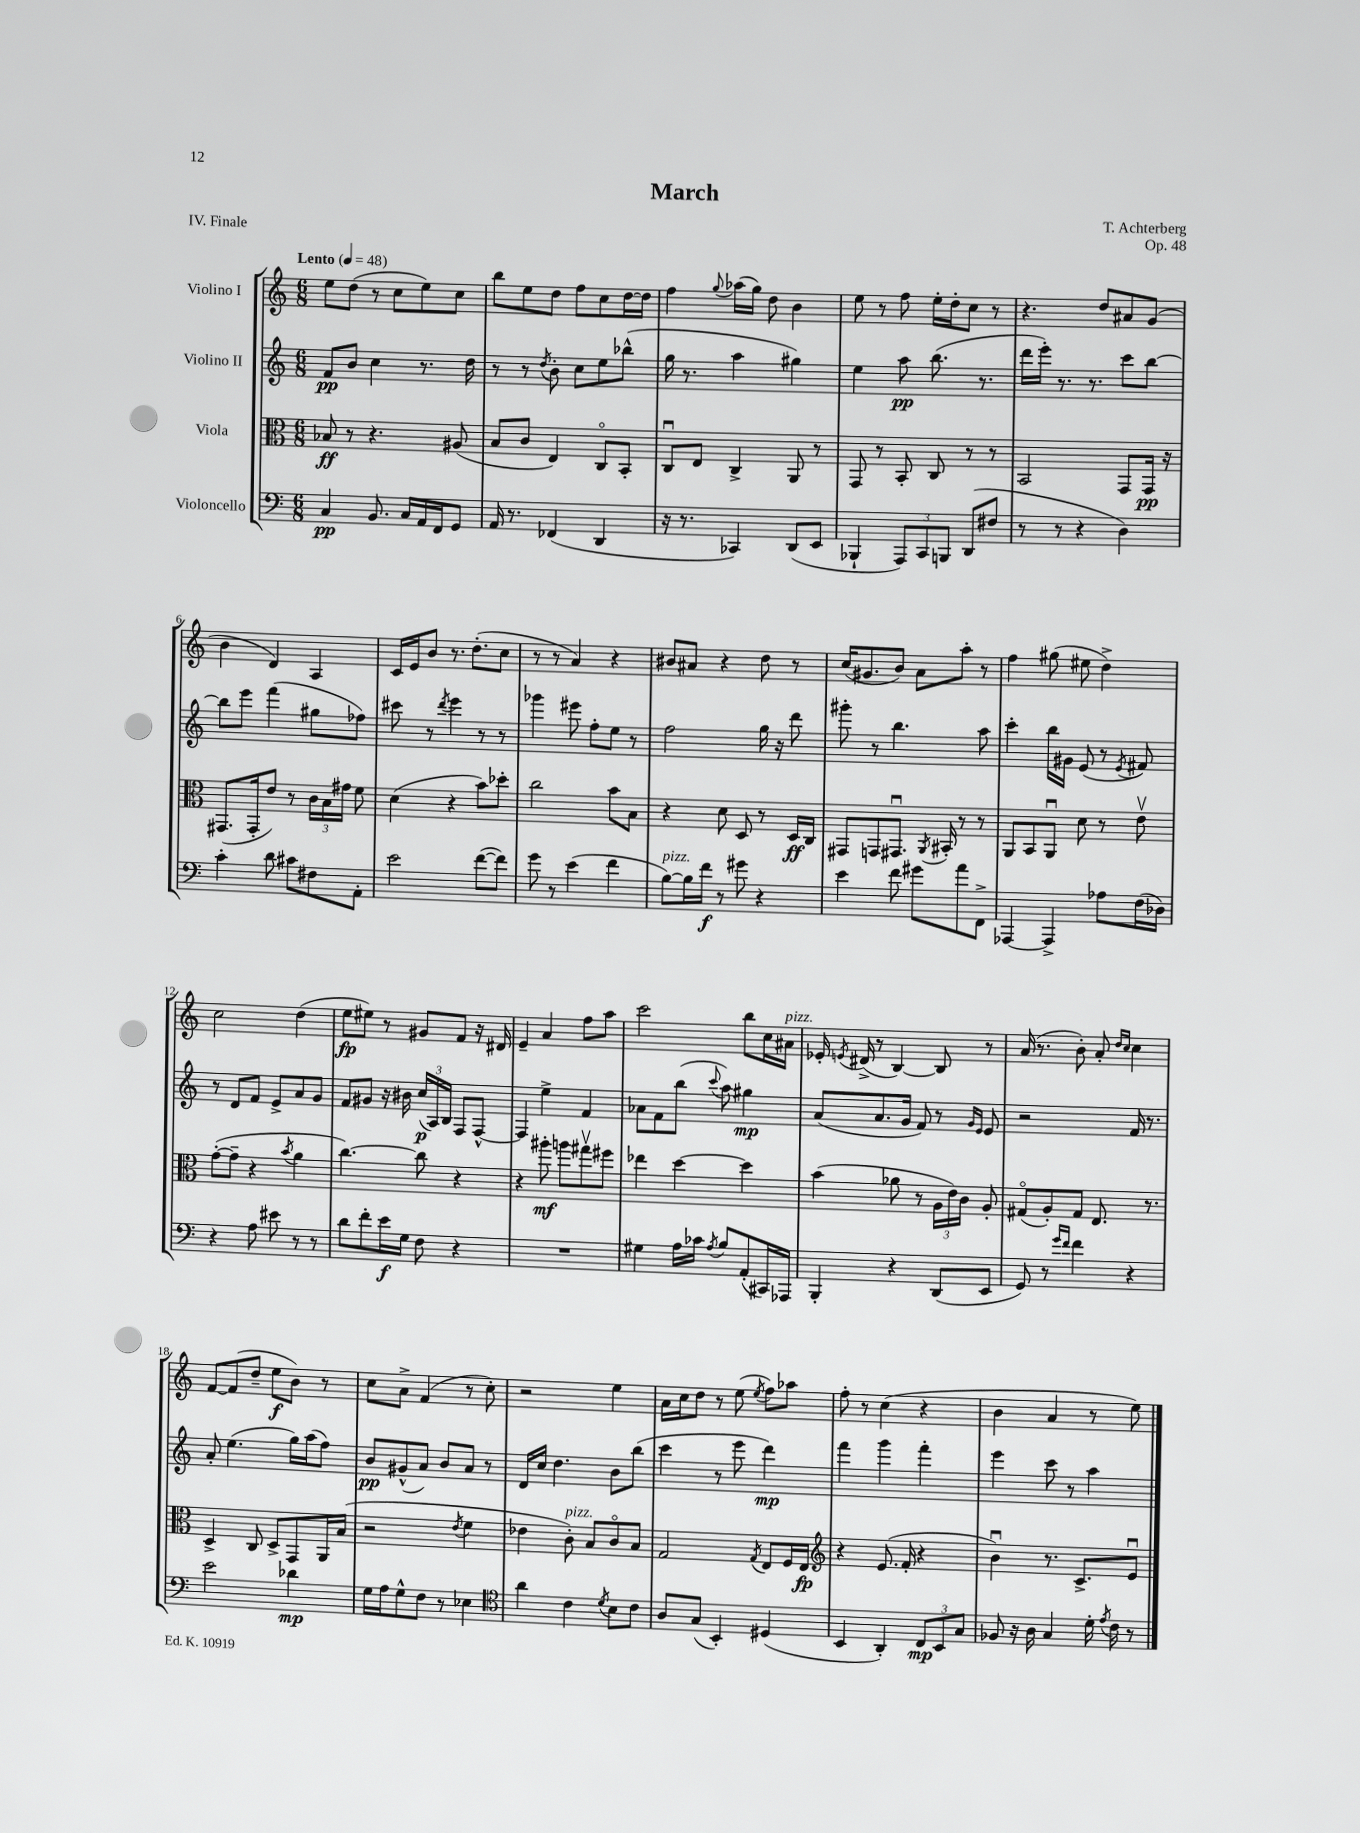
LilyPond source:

\header { title = "March" composer = "T. Achterberg" opus = "Op. 48" piece = "IV. Finale" }
<<
\new StaffGroup <<
\new Staff = "s0" \with { instrumentName = "Violino I" } {
    \clef treble \key c \major \numericTimeSignature \time 6/8 \tempo "Lento" 4 = 48
    \autoBeamOff e''8[ d''8]( r8 c''8[ e''8) c''8] |
    b''8[ e''8 d''8] f''8[ c''8 d''16~ d''16] |
    f''4 \appoggiatura { g''8 } aes''16[( g''16]) d''8 b'4 |
    e''8 r8 f''8 e''16[-. d''16-. c''8] r8 |
    r4. d''8[ ais'8 g'8]( |
    b'4 d'4) a4 |
    c'16[ e'16 b'8] r8. d''8.[-.( c''8] |
    r8 r8 a'4) r4 |
    bis'8[ ais'8] r4 d''8 r8 |
    c''16[( gis'8. b'8]) a'8[ a''8]-. r8 |
    f''4 gis''8( eis''8 d''4->) |
    c''2 d''4( |
    e''8[\fp eis''8]) r8 gis'8[ f'8] r16 dis'16 |
    e'4-- a'4 f''8[ a''8] |
    c'''2 b''8[ c''16 ais'16]^\markup { \italic "pizz." } |
    ees'16-. \acciaccatura { e'8 } dis'16->( r8 b4~) b8 r8 |
    a'16( r8. b'8-.) a'8-. \grace { d''16[ c''16] } c''4 |
    f'8[~ f'8( d''8]-- e''8[\f b'8]) r8 |
    c''8[ a'8]-> f'4( r8 c''8-.) |
    r2 e''4 |
    a'16[ c''16 d''8] r8 e''8( \acciaccatura { e''8 } f''8[) aes''8] |
    f''8-. r8 c''4( r4 |
    b'4 a'4 r8 e''8) \bar "|." |
}
\new Staff = "s1" \with { instrumentName = "Violino II" } {
    \clef treble \key c \major \numericTimeSignature \time 6/8
    \autoBeamOff f'8[\pp b'8] c''4 r8. d''16 |
    r8 r8 \acciaccatura { d''8 } b'8-. c''8[ e''8 bes''8]-^( |
    g''16 r8. a''4 gis''4) |
    e''4 a''8\pp b''8.( r8. |
    d'''16[ e'''16]-.) r8. r8. c'''8[ b''8]~ |
    b''8[ e'''8] f'''4( gis''8[ fes''8]) |
    cis'''8 r8 \acciaccatura { d'''8 } e'''4 r8 r8 |
    ges'''4 eis'''8 f''8[-. e''8] r8 |
    f''2 g''16 r16 d'''8 |
    gis'''8-. r8 b''4. a''8 |
    c'''4-. b''16[ gis'16] e'8( r8 \acciaccatura { e'8 } fis'8) |
    r8 d'8[ f'8] e'8[-> a'8 g'8] |
    f'8[ gis'8] r16 bis'16 \tuplet 3/2 { c''16[\p( a16) b16] } f8[ f8]~-^ |
    f4 e''4-> f'4 |
    aes'8[ f'8 b''8]( \appoggiatura { c'''8 } a''8) gis''4\mp |
    a'8[( a'8. g'16] f'8) r8 \grace { g'16[ e'16] } e'8 |
    r2 f'16 r8. |
    a'8-. e''4.( g''16[) a''16( f''8]) |
    b'8[\pp gis'8-^( a'8]) b'8[ a'8] r8 |
    d'16[ c''16] d''4. b'8[ b''8]( |
    c'''4 r8 e'''8 d'''4\mp) |
    f'''4 g'''4 f'''4-. |
    e'''4 c'''8 r8 a''4 \bar "|." |
}
\new Staff = "s2" \with { instrumentName = "Viola" } {
    \clef alto \key c \major \numericTimeSignature \time 6/8
    \autoBeamOff bes8\ff r8 r4. ais8( |
    b8[ c'8] e4) c8[\flageolet b,8]-. |
    c8[\downbow e8] c4-> a,8 r8 |
    g,8 r8 b,8-. c8 r8 r8 |
    b,2 g,8[ g,16]\pp r16 |
    gis,8.[( gis,16-. e'8]) r8 \tuplet 3/2 { c'16[ b16 gis'16] } f'8 |
    d'4( r4 b'8[) des''8]-. |
    c''2 b'8[ b8] |
    r4 d'8 d8 r8 d16[\ff c16] |
    gis,8[ g,8 gis,8.]\downbow \acciaccatura { a,8 } bis,16-. r8 r8 |
    a,8[ b,8 a,8]\downbow d'8 r8 e'8\upbow |
    g'8[~-.( g'8]-- r4 \acciaccatura { b'8 } a'4 |
    c''4.~) c''8 r4 |
    r4 ais''8-.\mf a''8[ gis''8\upbow fis''8] |
    ees''4 d''4~ d''4 |
    b'4( aes'8 r8 \tuplet 3/2 { a16[ e'16) c'16] } a8-. |
    gis8[\flageolet( a8-.) gis8] e8. r8. |
    d4-> c8 d8[-> g,8 a,16 b16]( |
    r2 \acciaccatura { e'8 } f'4 |
    ees'4 c'8-.^\markup { \italic "pizz." }) b8[ c'8\flageolet b8] |
    g2 \acciaccatura { g8 } e8[ f16 e16]\fp |
    \clef treble r4 e'8.( f'16-. r4 |
    b'4\downbow) r8. c'8.[-> e'8]\downbow \bar "|." |
}
\new Staff = "s3" \with { instrumentName = "Violoncello" } {
    \clef bass \key c \major \numericTimeSignature \time 6/8
    \autoBeamOff c4\pp b,8. c16[ a,16 f,16 g,8] |
    a,16 r8. fes,4( d,4 |
    r16 r8. ces,4) d,8[( e,8] |
    bes,,4-! \tuplet 3/2 { a,,8[) c,8 b,,8] } d,8[( fis8] |
    r8 r8 r4 d4) |
    c'4-. d'8 cis'8[ fis8 a,8]-. |
    e'2 f'8[~( f'8]) |
    g'8 r8 e'4( f'4 |
    b8[~^\markup { \italic "pizz." }) b16 f'16]\f r8 gis'8 r4 |
    e'4 f'8 gis'8[ a'8 f,8]-> |
    aes,,4~ aes,,4-> aes8[ f16( des16]) |
    r4 a8 eis'8 r8 r8 |
    d'8[ f'8-. e'16\f g16] f8 r4 |
    R2. |
    gis4 a16[ ces'16] \acciaccatura { a8 } b8[ a,8-.( cis,16) aes,,16] |
    b,,4-. r4 d,8[( e,8] |
    g,8) r8 \grace { g'16[ f'16] } f'4 r4 |
    e'2 des'4\mp |
    g16[ a16 g8-^ f8] r8 ees4 |
    \clef tenor a'4 c'4 \acciaccatura { d'8 } b8[ c'8] |
    a8[ g8]( b,4-.) dis4( |
    b,4 a,4-.) \tuplet 3/2 { c8[\mp b,8 g8] } |
    fes8 r16 a16 g4 d'16-. \acciaccatura { e'8 } c'16 r8 \bar "|." |
}
>>
>>
